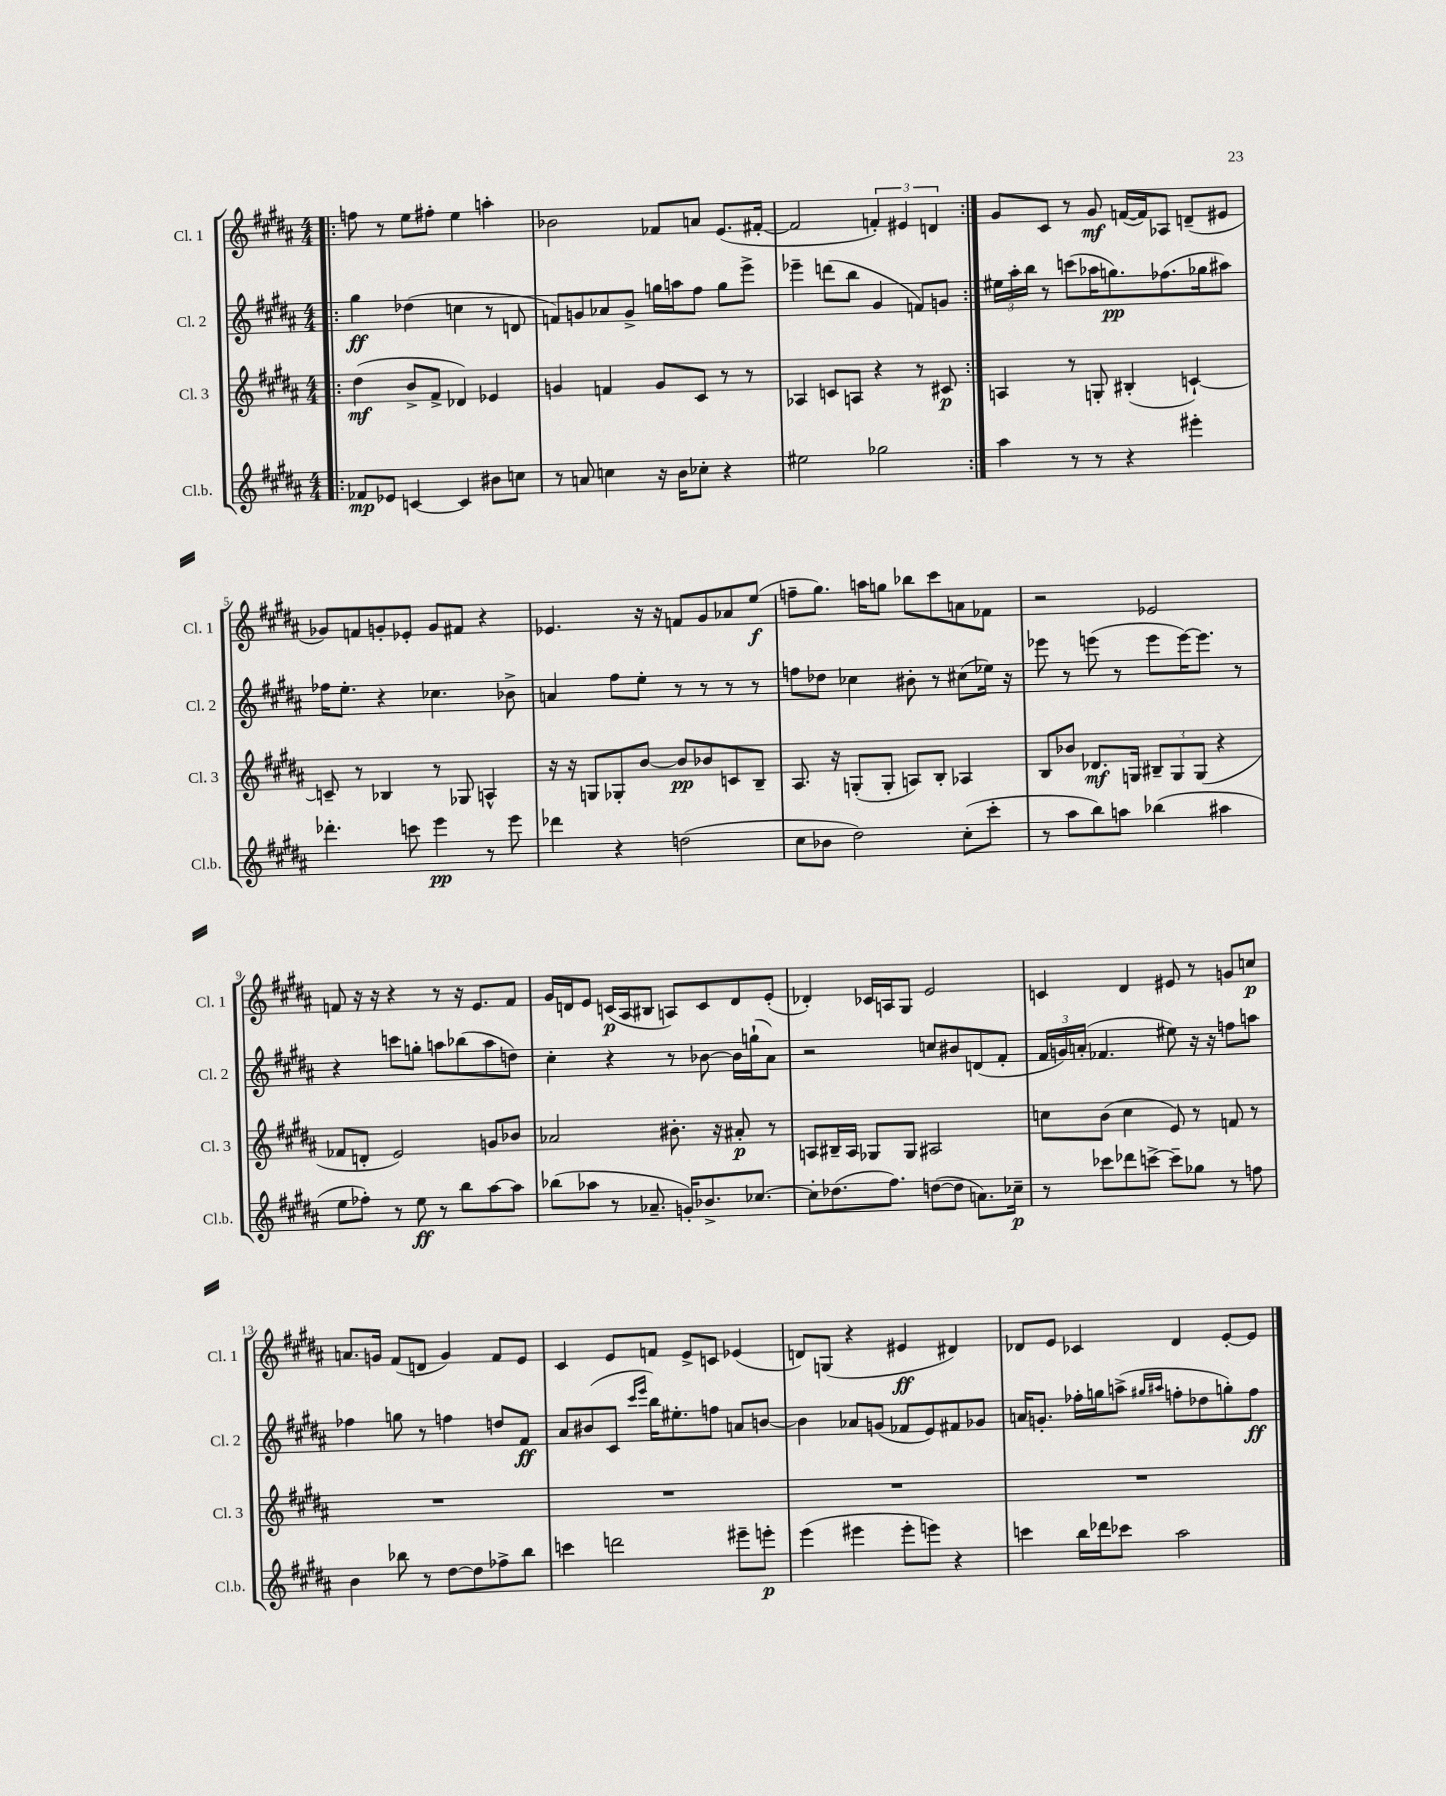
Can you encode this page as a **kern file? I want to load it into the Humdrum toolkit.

**kern	**kern	**kern	**kern
*staff4	*staff3	*staff2	*staff1
*clefG2	*clefG2	*clefG2	*clefG2
*k[f#c#g#d#a#]	*k[f#c#g#d#a#]	*k[f#c#g#d#a#]	*k[f#c#g#d#a#]
*M4/4	*M4/4	*M4/4	*M4/4
=!|:	=!|:	=!|:	=!|:
8f-/L	(4dd#\	4gg#\	8ff\
8e-/J	.	.	8r
[4c/	8b^/L	(4dd-\	8ee\L
.	8f#^/J	.	8ff#'\J
4c/]	4d-/)	4cc\	4ee\
8b#\L	4e-/	8r	4aa'\
8cc\J	.	8d/	.
=	=	=	=
8r	4g/	8f/L)	2b-\
8a/	.	8g/	.
4cc\	4f/	8a-/	.
.	.	8g^/J	.
16r	8g/L	16gg\LL	8f-/L
16b\LK	.	16aa\J	.
8cc-'\J	8c#/J	8ff#\J	8a/J
4r	8r	8gg\L	(8.e/L
.	8r	8eee^\J	.
.	.	.	[16f#'/Jk
=	=	=	=
2ee#\	4A-/	4eee-~\	2f#/]
.	8c/L	(8ddd\L	.
.	8A/J	8bb\J	.
2gg-\	4r	4g#/	6f'/)
.	.	.	6e#/
.	8r	8f/L)	.
.	.	.	6d/
.	8c#/	8g/J	.
=:|!	=:|!	=:|!	=:|!
4aa#\	4A/	24ee#\LL	8g#/L
.	.	24aa#'\	.
.	.	24bb\JJ	.
.	.	8r	8c#/J
8r	8r	(8ccc\L	8r
8r	8G'/	16aa-\K	8g#/
.	.	8.gg\)	.
4r	(4B#'/	.	([16f/LL
.	.	.	16f/]J)
.	.	(8.ff-\	8A-/J
4eee#'\	[4c`/)	.	(8d~/L
.	.	16gg-\k	.
.	.	8aa#\J)	8e#/J
=	=	=	=
4.ddd-'\	8c~/]	16ff-\LK	8g-/L)
.	.	8.ee'\J	.
.	8r	.	8f/
.	4B-/	4r	8g'/
8ccc\	.	.	8e-'/J
4eee\	8r	4.cc-\	8g/L
.	8G-/	.	8f#/J
8r	4A^^/	.	4r
8eee\	.	8b-^\	.
=	=	=	=
4ddd-\	16r	4a/	4.e-/
.	16r	.	.
.	8G/L	.	.
4r	8G-'/	8ff#\L	.
.	[8b/J	8ee'\J	16r
.	.	.	16r
(2dd\	8b/]L	8r	8f/L
.	8b-/	8r	8g#/
.	8c/	8r	8a-/
.	8B~/J	8r	(8ee/J
=	=	=	=
8cc#\L	8.A#/	8ff\L	8ff~\L
8b-\J	.	8dd-\J	8.gg#\J)
.	16r	.	.
2dd#\)	(8G'/L	4cc-\	.
.	.	.	16aa\LK
.	8G'/J	.	8gg\J
.	8A/L)	8b#'\	8bb-\L
.	8B'/J	8r	8ccc#\
(8cc#'\L	4A-/	(8cc#\L	8a\
8ccc#'\J	.	16ee-\Jk)	8f-\J
.	.	16r	.
=	=	=	=
8r	8B/L	8eee-\	2r
8aa#\L	8b-/J	8r	.
8bb\)	8.d-/L	(8eee\	.
8aa\J	.	8r	.
.	16G/Jk	.	.
(4bb-\	12B#~/L	8eee\L	2e-/
.	12G/	.	.
.	.	[16eee\K)	.
.	(12G/J	.	.
.	.	8.eee\]J	.
4aa#\	4r	.	.
.	.	8r	.
=	=	=	=
8ee\L	8f-/L	4r	8f/
8ff-'\J)	8d'/J	.	16r
.	.	.	16r
8r	2e/)	8ccc\L	4r
8ee\	.	8gg'\J	.
8r	.	8aa\L	8r
8bb\L	.	(8bb-\	16r
.	.	.	8.e/L
[8aa#\	8g/L	8aa\	.
8aa#\]J	8b-/J	8dd\J)	8f/J
=	=	=	=
(8bb-\L	2a-/	4cc#'\	16g#/LL
.	.	.	16d/J
8aa-\J	.	.	8e/J
8r	.	4r	(16c/LL
.	.	.	16A#/J
8.a-~/	.	.	8B#/J
.	8.b#'\	8r	8A/L)
16g'/LK)	.	.	.
8.b-^/	.	[8b-\	8c/
.	16r	.	.
.	8a#'/	16b-\]LL	8d/
[8.cc-/J	.	(16gg`\J	.
.	8r	8a#\J)	(8e'/J
=	=	=	=
8cc-'\]L	8A/L	2r	4d-'/)
(8.dd-\	16B#~/L	.	.
.	16A/JJ	.	.
.	8G-/L	.	16c-/LL
8.ff#\J)	.	.	16A/J
.	8G-/J	.	8G#/J
([8dd\L	2A#/	8cc/L	2e/
8dd\]J	.	8b#/	.
8.a\L)	.	(8d/	.
.	.	8f#'/J	.
16cc-~\Jk	.	.	.
=	=	=	=
8r	8cc\L	24f#/LL	4c/
.	.	24g/)	.
.	.	(24a'/JJ	.
8ccc-\L	(8b\J	4.f-/	.
8ddd-\	4cc\	.	4d#/
[8ccc^\J	.	.	.
8ccc~\]L	8e/)	8ee#\)	8e#/
8gg-\J	8r	16r	8r
.	.	16r	.
8r	8f/	8ff\L	8g/L
8ff\	8r	8aa\J	8cc/J
=	=	=	=
4b\	1r	4ff-\	8.a/L
.	.	.	16g/Jk
8bb-\	.	8gg\	(8f#/L
8r	.	8r	8d/J
[8dd#\L	.	4ff\	4g/)
8dd#\]	.	.	.
8ff-^\	.	8dd/L	8f#/L
8bb-\J	.	8f#/J	8e/J
=	=	=	=
4ccc\	1r	8a#/L	4c#/
.	.	(8b#/	.
2ddd\	.	8c#/J	8e/L
.	.	16qqccc#/LL	.
.	.	16qqeee/JJ	.
.	.	16bb\LK)	8f/J
.	.	8.ee#'\	.
.	.	.	8e^/L
.	.	8ff\J	8c/J
8eee#~\L	.	8a/L	(4e-/
8eee'\J	.	[8b/J	.
=	=	=	=
(4eee\	1r	4b\]	8d/L)
.	.	.	(8G/J
4eee#\	.	8a-/L	4r
.	.	(8g/J	.
8eee#'\L	.	8f-/L	4e#/
8eee\J)	.	8e/)	.
4r	.	8f#/	4d#/)
.	.	8g-/J	.
=	=	=	=
4ccc\	1r	16a/LK	8d-/L
.	.	8.g'/J	.
.	.	.	8e/J
16bb\LL	.	16ff-'\LL	4c-/
16ddd-\J	.	16gg\J	.
8ccc-\J	.	(8aa^\J	.
.	.	16qqgg#/LL	.
.	.	16qqaa#/JJ	.
2aa#\	.	8ff'\L	4d-/
.	.	8dd-\	.
.	.	8gg'\)	[8e'/L
.	.	8ff\J	8e/]J
==	==	==	==
*-	*-	*-	*-
